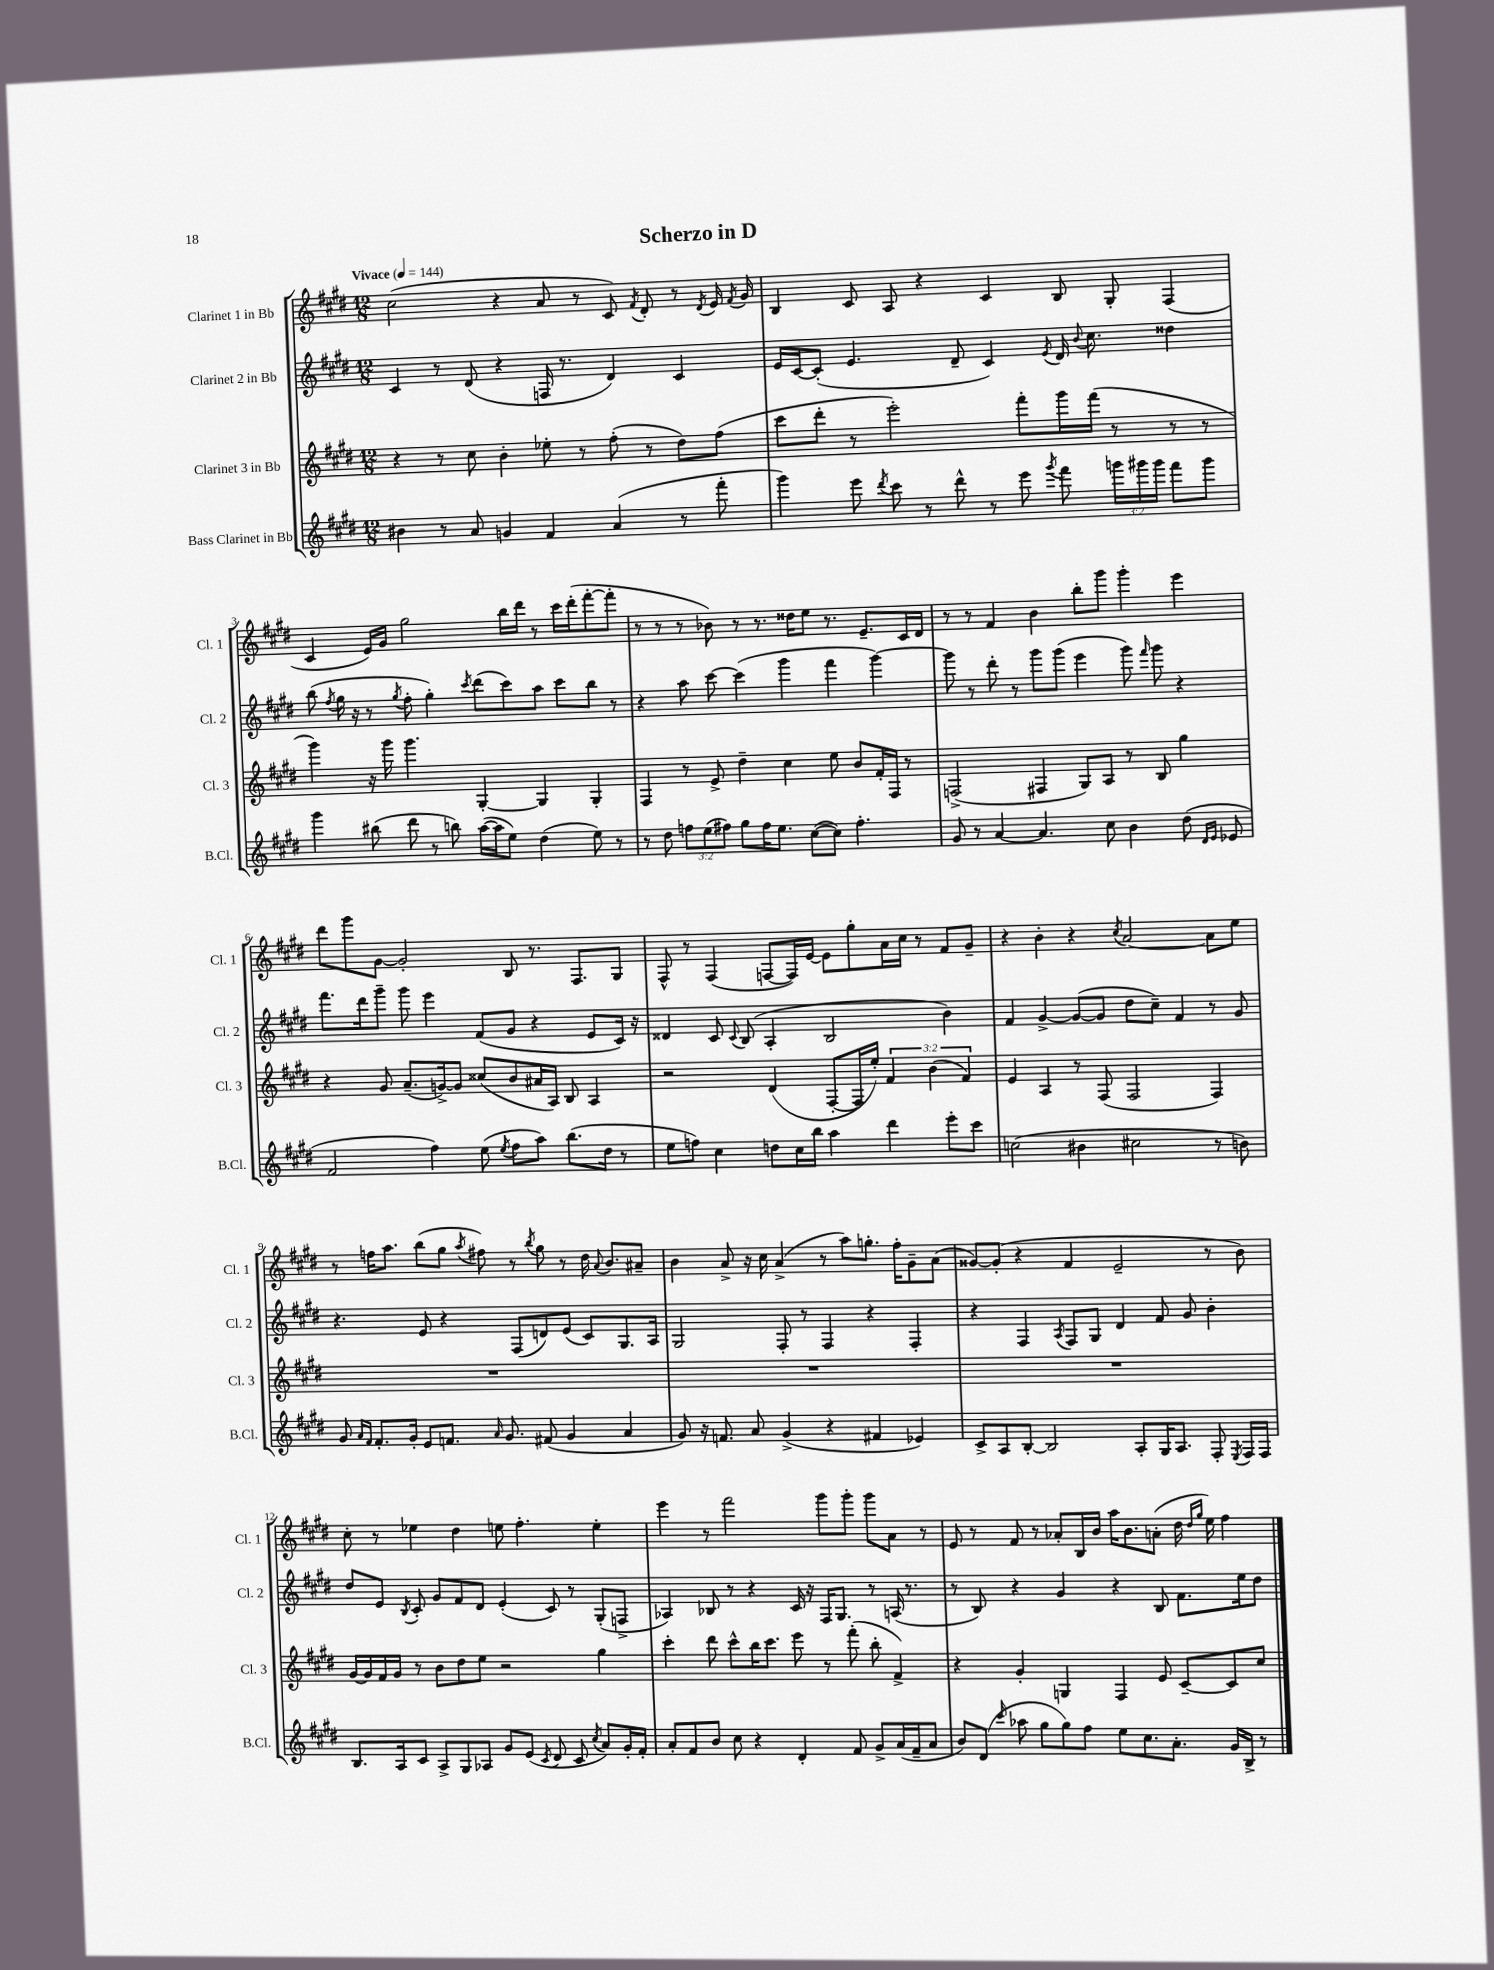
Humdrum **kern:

**kern	**kern	**kern	**kern
*staff4	*staff3	*staff2	*staff1
*clefG2	*clefG2	*clefG2	*clefG2
*k[f#c#g#d#]	*k[f#c#g#d#]	*k[f#c#g#d#]	*k[f#c#g#d#]
*M12/8	*M12/8	*M12/8	*M12/8
*MM144	*MM144	*MM144	*MM144
4b#	4r	4c#	(2cc#
8r	8r	8r	.
8a	8cc#	(8d#	.
4g	4b'	4r	4r
4f#	8ee-'	16F	8a
.	.	8.r	.
.	8r	.	8r
(4a	(8ff#'	4d#)	8c#)
.	.	.	8qf#
.	8r	.	8d#'
8r	8dd#)	4c#	8r
.	.	.	8qd#
8fff#'	(8ff#	.	16e
.	.	.	8qf#
.	.	.	16g#
=	=	=	=
4ggg#)	8ccc#	16e	4B
.	.	[16c#	.
.	8ddd#'	(8c#']	.
8eee	8r	4.e	8c#
8qddd#	.	.	.
8ccc#	2eee')	.	8A
8r	.	.	4r
8ddd#^^	.	8d#~	.
8r	.	4c#)	4c#
8eee	8fff#'	.	.
8qggg#	.	8qe	.
8fff#	16ggg#	16d#	8B
.	.	8qqb	.
.	(16fff#	8.cc#	.
24ggg	8r	.	8G#'
24ggg#	.	.	.
24ggg#	.	.	.
8fff#	8r	4dd##	(4F#
8ggg#	8r	.	.
=	=	=	=
4ggg#	4ggg#)	(8bb	4c#
.	.	8qff#	.
.	.	16gg#	.
.	.	16r	.
(8bb#	16r	8r	16e)
.	16ggg#	.	16g#
.	.	8qgg#	.
8ddd#	4.ggg#	8ff#'	2gg#
8r	.	4gg#')	.
8bb)	.	.	.
.	.	8qccc#	.
([16aa	[4G#'	(8ddd#	.
16aa]	.	.	.
8ee)	.	8ccc#)	16bb
.	.	.	16ddd#
(4dd#	4G#]	8aa	8r
.	.	8ccc#	16ccc#
.	.	.	(16ddd#'
8ee)	4G#'	8bb	[8fff#'
8r	.	8r	8fff#']
=	=	=	=
8r	4F#	4r	8r
8dd#	.	.	8r
12ff	8r	8aa	8r
(12ee	.	.	.
.	8e^	[8ccc#	8b-)
12ff#)	.	.	.
8gg#	4dd#~	(4ccc#]	8r
16ff#	.	.	8.r
8.ee	.	.	.
.	4cc#	4ggg#	.
.	.	.	16dd##
([8cc#	.	.	8ee
8cc#])	8ee	4fff#	8.r
4.ff#'	8b	.	.
.	.	.	8.e~
.	16f#'	[4ggg#)	.
.	16F#	.	.
.	8r	.	16c#
.	.	.	16d#
=	=	=	=
8g#	(2F^	8ggg#]	8r
8r	.	8r	8r
[4a	.	8ddd#'	4f#
.	.	8r	.
4.a]	4F#	8ggg#	4b
.	.	(8ggg#	.
.	8G#)	4eee	8bb'
8cc#	8A	.	8ggg#
4b	8r	8ggg#)	4ggg#'
.	.	16qqfff#	.
.	8B	8ggg#	.
(8dd#	4gg#	4r	4eee
16qqd#	.	.	.
16qqe	.	.	.
8e-	.	.	.
=	=	=	=
2f#	4r	8.fff#	8ddd#
.	.	.	8ggg#
.	.	16ddd#	.
.	8g#	8ggg#~	[8g#
.	(8.a~	8ggg#	2g#']
4ff#)	.	4eee	.
.	[16g^)	.	.
.	8g]	.	.
(8ee	(8cc##	(8f#	.
8qee	.	.	.
8ff#	8b	8g#	8B
8aa)	16a#	4r	8.r
.	16A)	.	.
(8.bb	8B	.	.
.	.	.	8.F#
.	4A	8e	.
16dd#	.	.	.
8r	.	16c#)	8G#
.	.	16r	.
=	=	=	=
8ee	2r	4d##	8F#^^
8ff)	.	.	8r
4cc#	.	8c#	(4F#
.	.	8qqc#	.
.	.	(8B	.
8dd	(4d#	4A'	[8F
16cc#	.	.	16F])
16bb	.	.	[16e
4aa	[8F#'	2B	8e]
.	16F#]	.	8gg#'
.	16ee')	.	.
4ddd#	6f#	.	16a
.	.	.	16cc#
.	.	.	8r
.	(6b	.	.
8eee'	.	4b)	8f#
.	6f#)	.	.
8ccc#	.	.	8g#~
=	=	=	=
(2cc	4e	4f#	4r
.	4A	[4g#^	4b'
4b#	8r	(8g#_	4r
.	(8F#	8g#]	.
.	.	.	8qcc#
2cc#	2F#	8dd#	[2a
.	.	8cc#~)	.
.	.	4f#	.
8r	4F#)	8r	8a]
8b)	.	8g#	8ee
=	=	=	=
8g#	1.r	4.r	8r
16qqa	.	.	.
16qqf#	.	.	.
8.f#'	.	.	16ff
.	.	.	8.aa
16g#'	.	.	.
8e	.	8e	(8bb
8.f	.	4r	8gg#
.	.	.	8qaa
.	.	.	8ff#)
16qqa	.	.	.
8.g#	.	.	.
.	.	(8F#	8r
.	.	.	8qbb
(8f#	.	8d)	8gg#
4g#	.	(8e	8r
.	.	8c#)	16dd#
.	.	.	8qqa
.	.	.	8.b
4a	.	8.G#	.
.	.	.	8a#~
.	.	16A	.
=	=	=	=
8g#)	1.r	2G#	4b
16r	.	.	.
8.f	.	.	.
.	.	.	8a^
8a	.	.	16r
.	.	.	16cc#
(4g#^	.	8F#'	(4a^
.	.	8r	.
4r	.	4F#	8r
.	.	.	8aa)
4f#	.	4r	8.gg'
.	.	.	16ff#'
4e-)	.	4F#'	8g#~
.	.	.	(8a
=	=	=	=
8c#^	1.r	4r	[8g##)
8A	.	.	(8g##']
[8B'	.	4F#	4r
2B]	.	.	.
.	.	8qA	.
.	.	8F#	4f#
.	.	8G#	.
.	.	4d#	2e~
8A'	.	.	.
16G#	.	8f#	.
8.A	.	.	.
.	.	8g#	.
8F#'	.	4b'	8r
8qE	.	.	.
16F#	.	.	8b)
16F#	.	.	.
=	=	=	=
8.B	[16g#	8dd#	8cc#'
.	16g#]	.	.
.	16f#	8e	8r
16A	16g#	.	.
.	.	8qB	.
8c#	8r	8c#'	4ee-
8A^	8b	8g#	.
8G#	8dd#	8f#	4dd#
8A-	8ee	8d#	.
8g#	2r	(4e'	8ee
(8e	.	.	4.ff#'
8qc#	.	.	.
8d#	.	8c#)	.
8c#	.	8r	.
8qcc#	.	.	.
8a)	4gg#	(8G#'	4ee'
16g#'	.	8F^	.
16f#'	.	.	.
=	=	=	=
8a'	4ccc#'	4A-)	4eee
8f#	.	.	.
8b	8ddd#	8B-	8r
8cc#	8ccc#^^	8r	2fff#
4r	16bb	4r	.
.	8.ccc#	.	.
4d#'	8eee	16c#	.
.	.	16r	.
.	8r	16F#	8ggg#
.	.	8.G#	.
8f#	(8fff#'	.	8ggg#'
8g#^	8bb'	8r	8ggg#
(16a	4f#^)	(16A	8a
16f#~	.	8.r	.
8a	.	.	8r
=	=	=	=
8b)	4r	8r	8e
(8d#	.	8B)	8r
16qqccc#	.	.	.
8aa-	4g#'	4r	8f#
8gg#	.	.	8r
8gg#)	4G	4g#	8a-'
8ff#	.	.	16B
.	.	.	16b
8ee	4F#	4r	16aa
.	.	.	8.b
8.cc#	.	.	.
.	8e	8B	(8a'
8.a'	.	.	.
.	[8c#~	8.f#	16dd#
.	.	.	16qqdd#
.	.	.	16qqgg#
.	.	.	16ee)
16g#	8c#]	.	4ff#
16B^	.	16ee	.
8r	8cc#	8dd#	.
==	==	==	==
*-	*-	*-	*-
